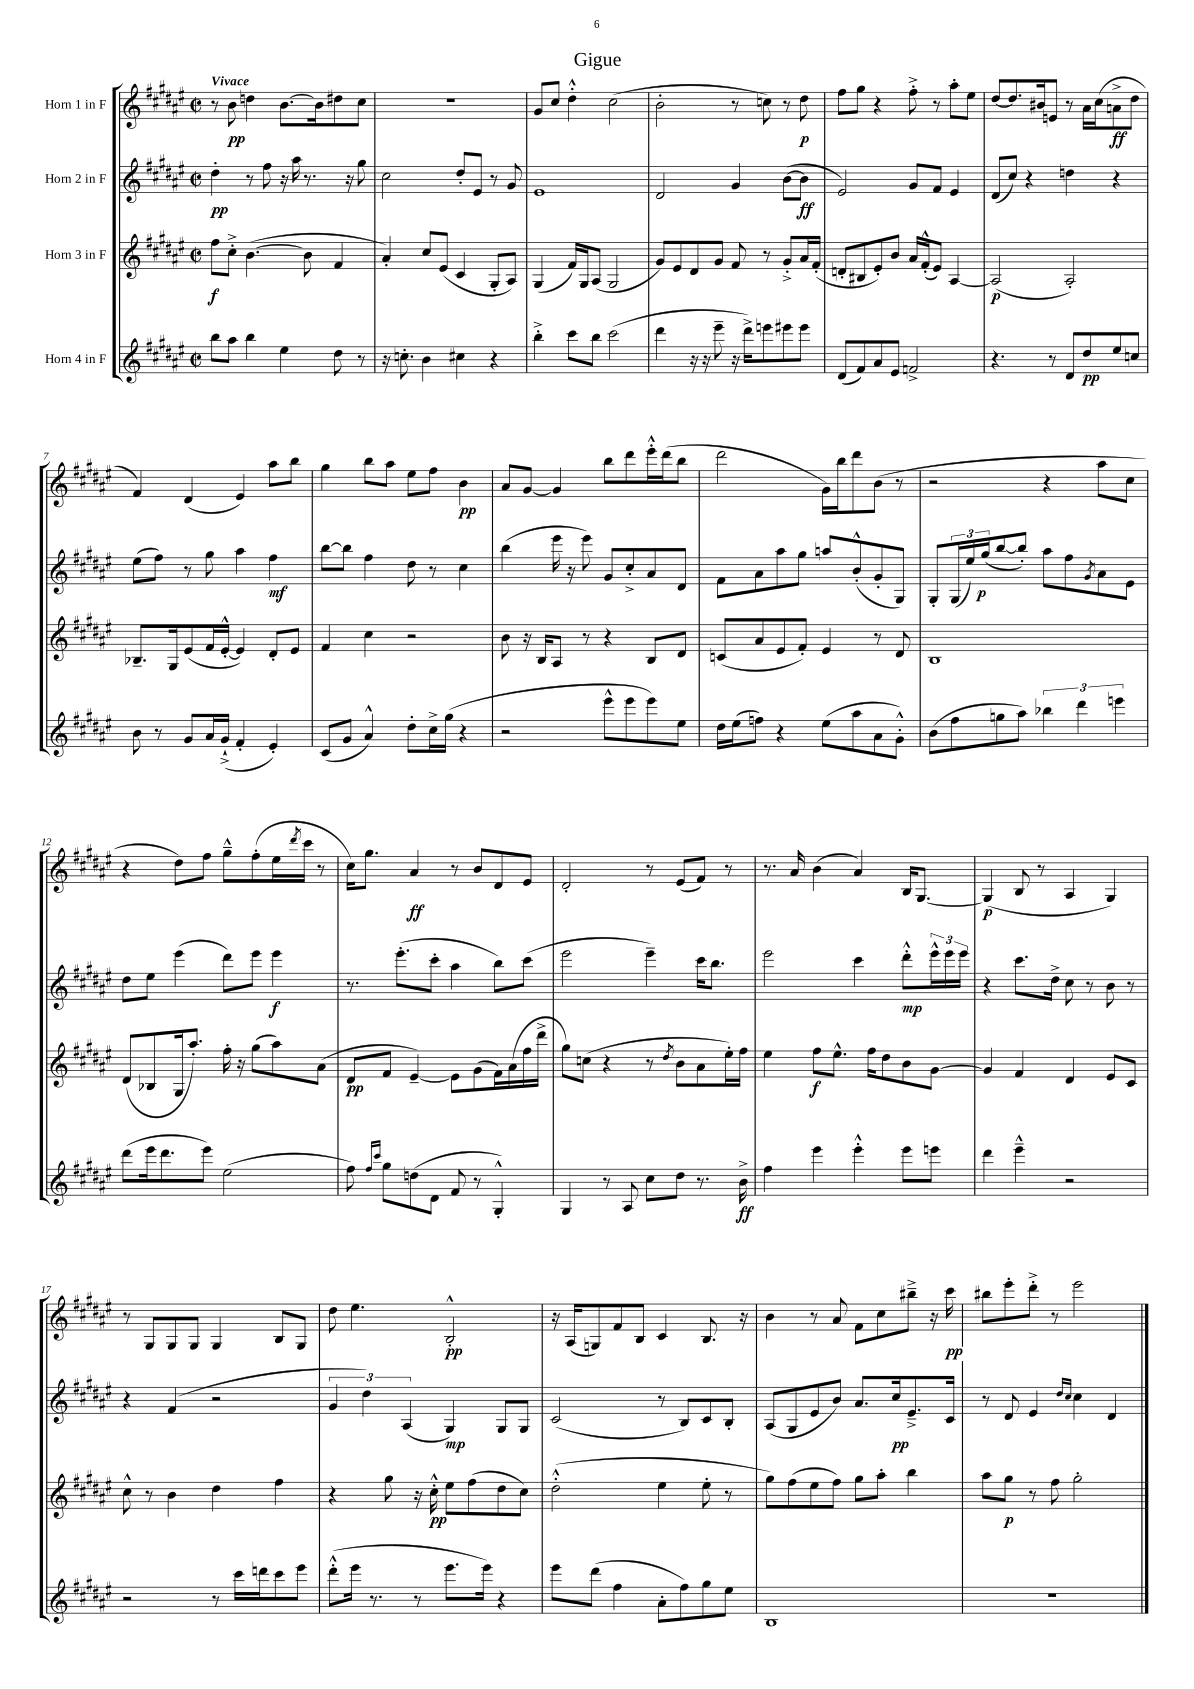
\header { title = "Gigue" }
<<
\new StaffGroup <<
\new Staff = "s0" \with { instrumentName = "Horn 1 in F" } {
    \clef treble \key fis \major \defaultTimeSignature \time 2/2 \tempo "Vivace"
    r8 b'8\pp d''4 b'8.~ b'16 dis''8 cis''8 |
    R1 |
    gis'8 cis''8 dis''4-.-^ cis''2( |
    b'2-. r8 c''8) r8 dis''8\p |
    fis''8 gis''8 r4 fis''8-.-> r8 ais''8-. eis''8 |
    dis''8~ dis''8. bis'16 e'8 r8 ais'16 cis''16( a'8->\ff dis''8 |
    fis'4) dis'4( eis'4) ais''8 b''8 |
    gis''4 b''8 ais''8 eis''8 fis''8 b'4\pp |
    ais'8 gis'8~ gis'4 b''8 dis'''8 eis'''16-.-^ dis'''16( b''8 |
    dis'''2 gis'16) b''16 dis'''8 b'8( r8 |
    r2 r4 ais''8 cis''8 |
    r4 dis''8) fis''8 gis''8---^ fis''8-.( eis''16 \acciaccatura { dis'''8 } cis'''16 r8 |
    cis''16) gis''8. ais'4\ff r8 b'8 dis'8 eis'8 |
    dis'2-. r8 eis'8( fis'8) r8 |
    r8. ais'16 b'4( ais'4) b16 gis8.~ |
    gis4\p( b8 r8 ais4 gis4) |
    r8 gis8 gis8 gis8 gis4 b8 gis8 |
    dis''8 eis''4. b2-.-^\pp |
    r16 ais16( g8) fis'8 b8 cis'4 b8. r16 |
    b'4 r8 ais'8 fis'8 cis''8 bis''8---> r16 cis'''16\pp |
    bis''8 eis'''8-. dis'''8-.-> r8 eis'''2 \bar "|." |
}
\new Staff = "s1" \with { instrumentName = "Horn 2 in F" } {
    \clef treble \key fis \major \defaultTimeSignature \time 2/2
    dis''4-.\pp r8 fis''8 r16 ais''16 r8. r16 gis''8 |
    cis''2 dis''8-. eis'8 r8 gis'8 |
    eis'1 |
    dis'2 gis'4 b'8~( b'8\ff |
    eis'2) gis'8 fis'8 eis'4 |
    dis'8( cis''8) r4 d''4 r4 |
    eis''8( fis''8) r8 gis''8 ais''4 fis''4\mf |
    b''8~ b''8 fis''4 dis''8 r8 cis''4 |
    b''4( eis'''16 r16 eis'''8) gis'8 cis''8-.-> ais'8 dis'8 |
    fis'8 ais'8 ais''8 gis''8 a''8 b'8-.-^( gis'8-. gis8) |
    gis8-. \tuplet 3/2 { gis16( eis''16) gis''16\p( } b''8~ b''8-.) ais''8 fis''8 \acciaccatura { gis'8 } ais'8 eis'8 |
    dis''8 eis''8 eis'''4( dis'''8) eis'''8 eis'''4\f |
    r8. eis'''8.-.( cis'''8-. ais''4 b''8) cis'''8( |
    eis'''2 eis'''4--) cis'''16 b''8. |
    eis'''2 cis'''4 dis'''8-.-^\mp \tuplet 3/2 { eis'''16-^ eis'''16 eis'''16 } |
    r4 cis'''8. dis''16-> cis''8 r8 b'8 r8 |
    r4 fis'4( r2 |
    \tuplet 3/2 { gis'4 dis''4) ais4( } gis4\mp) gis8 gis8 |
    cis'2( r8 b8) cis'8 b8-. |
    ais8( gis8 eis'8 b'8) ais'8. cis''16\pp eis'8.---> cis'16 |
    r8 dis'8 eis'4 \grace { dis''16 cis''16 } cis''4 dis'4 \bar "|." |
}
\new Staff = "s2" \with { instrumentName = "Horn 3 in F" } {
    \clef treble \key fis \major \defaultTimeSignature \time 2/2
    fis''8\f cis''8-.-> b'4.~( b'8 fis'4 |
    ais'4-.) cis''8 eis'8( cis'4 gis8-. ais8) |
    gis4( fis'16) gis16 ais8( gis2 |
    gis'8) eis'8 dis'8 gis'8 fis'8 r8 gis'8-.-> ais'16 fis'16-.( |
    d'8-. bis8 eis'8-.) b'8 ais'16 fis'16-.-^( eis'8) ais4~ |
    ais2\p( ais2-.) |
    bes8.-- gis16 eis'8( fis'16 eis'16~-.-^ eis'4) dis'8-. eis'8 |
    fis'4 cis''4 r2 |
    b'8 r16 b16 ais8 r8 r4 b8 dis'8 |
    c'8( ais'8 eis'8 fis'8-.) eis'4 r8 dis'8 |
    b1 |
    dis'8( bes8 gis16 ais''8.-.) fis''16-. r16 gis''8( ais''8) ais'8( |
    dis'8\pp fis'8 eis'4~--) eis'8 gis'8( fis'16) ais'16( fis''16 dis'''16-> |
    gis''8) c''8( r4 r8 \acciaccatura { dis''8 } b'8 ais'8 eis''16-.) fis''16 |
    eis''4 fis''8\f eis''8.-^ fis''16 dis''8 b'8 gis'8~ |
    gis'4 fis'4 dis'4 eis'8 cis'8 |
    cis''8-^ r8 b'4 dis''4 fis''4 |
    r4 gis''8 r16 cis''16-.-^\pp eis''8 fis''8( dis''8 cis''8) |
    dis''2-.-^( eis''4 eis''8-. r8 |
    gis''8) fis''8( eis''8 fis''8) gis''8 ais''8-. b''4 |
    ais''8 gis''8\p r8 fis''8 gis''2-. \bar "|." |
}
\new Staff = "s3" \with { instrumentName = "Horn 4 in F" } {
    \clef treble \key fis \major \defaultTimeSignature \time 2/2
    b''8 ais''8 b''4 eis''4 dis''8 r8 |
    r16 c''8.-. b'4 cis''4 r4 |
    b''4-.-> cis'''8 b''8 cis'''2( |
    dis'''4 r16 r16 eis'''8-- r16 dis'''16->) e'''8 eis'''8 eis'''8 |
    dis'8( fis'8) ais'8 eis'8 f'2-> |
    r4. r8 dis'8 dis''8\pp eis''8 c''8 |
    b'8 r8 gis'8 ais'16 gis'16-!->( fis'4-. eis'4-.) |
    cis'8( gis'8 ais'4-^) dis''8-. cis''16-> gis''16( r4 |
    r2 eis'''8-^ eis'''8 eis'''8) eis''8 |
    dis''16 eis''16( f''8) r4 eis''8( ais''8 ais'8 gis'8-.-^) |
    b'8( fis''8 g''8 ais''8) \tuplet 3/2 { bes''4 dis'''4 e'''4 } |
    dis'''8( eis'''16 dis'''8. eis'''8) eis''2( |
    fis''8) \grace { fis''16 cis'''16 } gis''8 d''8( dis'8 fis'8 r8 gis4-.-^) |
    gis4 r8 ais8 cis''8 dis''8 r8. b'16->\ff |
    fis''4 eis'''4 eis'''4-.-^ eis'''8 e'''8 |
    dis'''4 eis'''4---^ r2 |
    r2 r8 cis'''16 d'''16 cis'''8 eis'''8 |
    dis'''8-.-^( eis'''16 r8. r8 eis'''8. eis'''16) r4 |
    eis'''8 dis'''8( fis''4 ais'8-. fis''8) gis''8 eis''8 |
    b1 |
    R1 \bar "|." |
}
>>
>>
